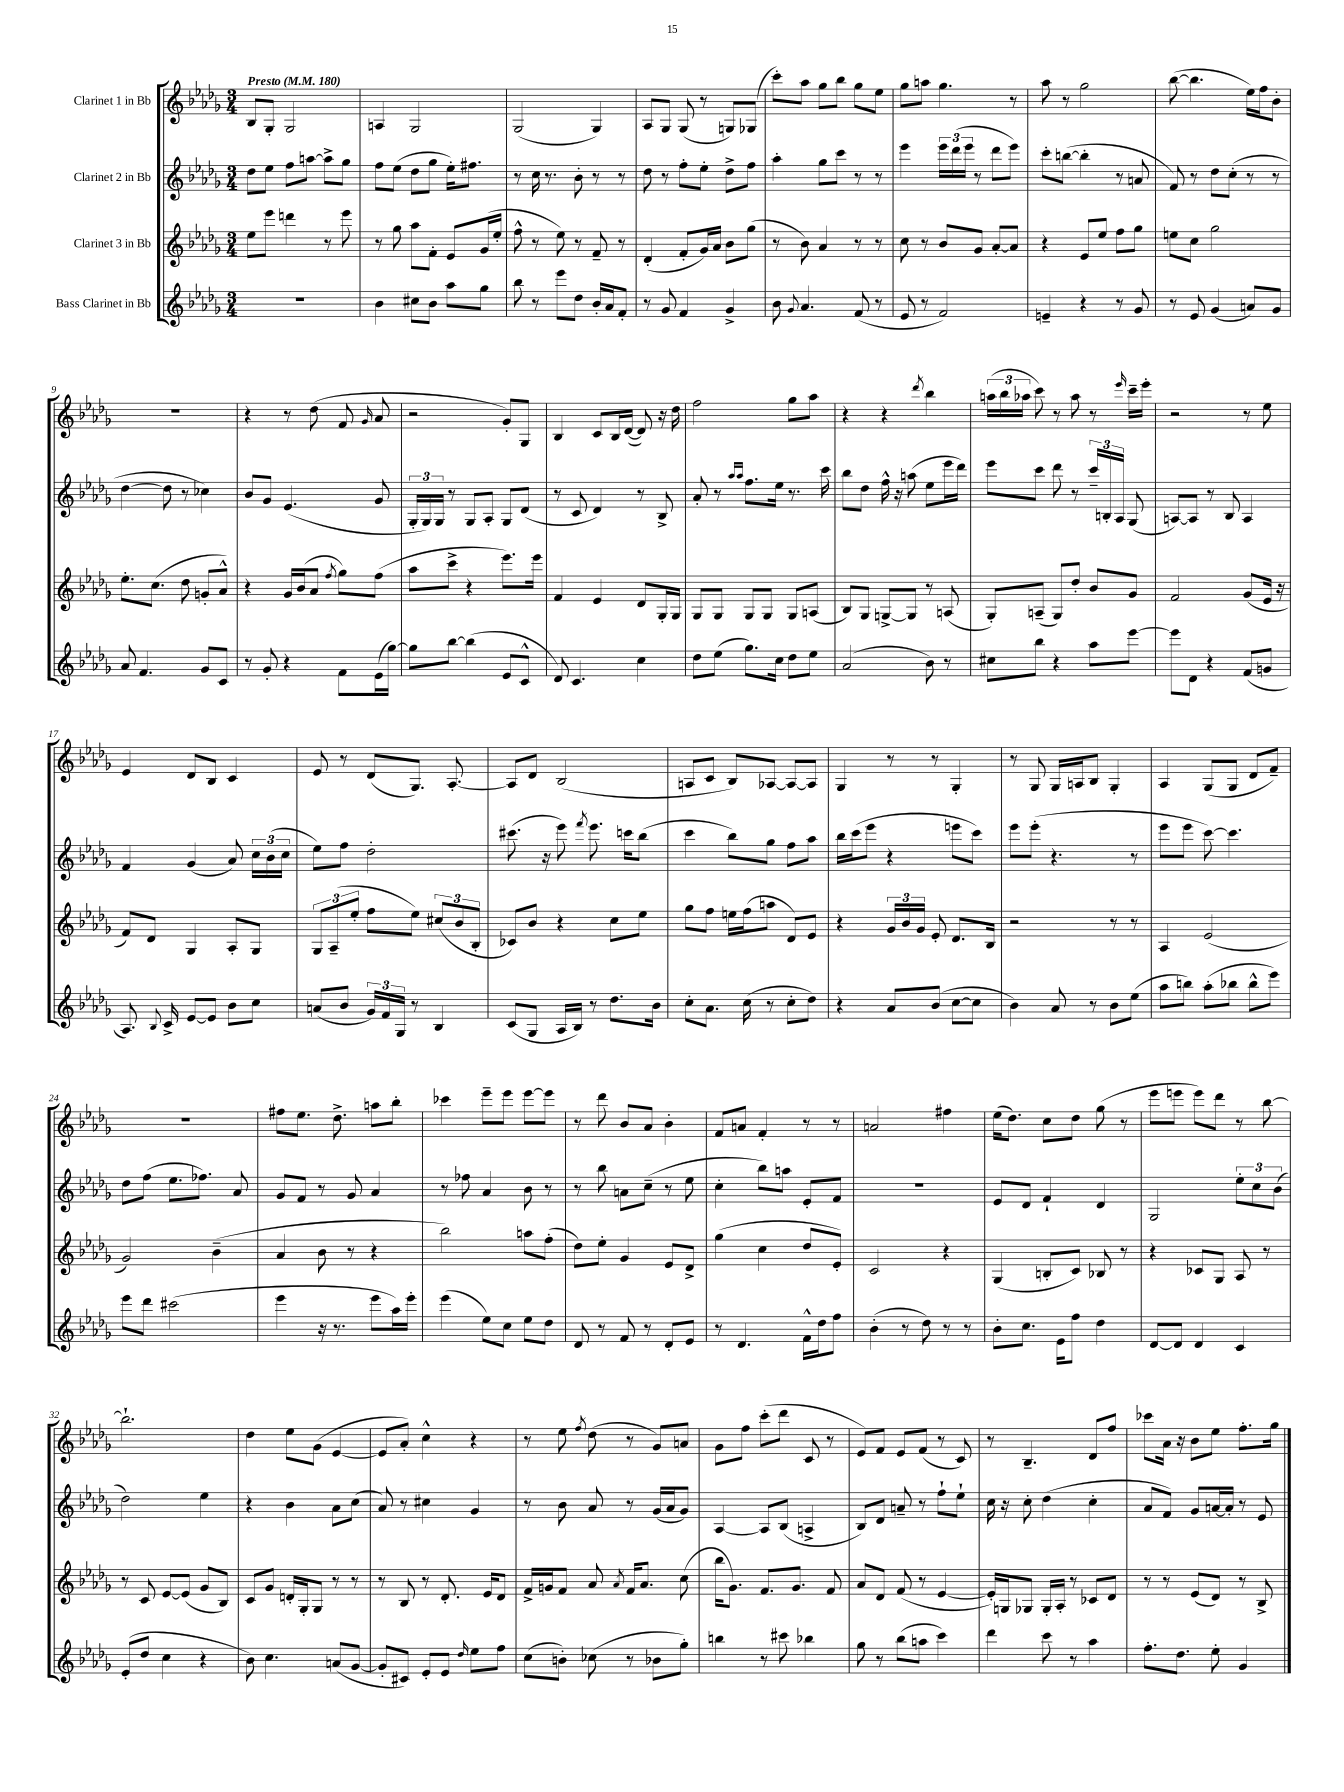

**kern	**kern	**kern	**kern
*part4	*part3	*part2	*part1
*staff4	*staff3	*staff2	*staff1
*I"Bass Clarinet in Bb	*I"Clarinet 3 in Bb	*I"Clarinet 2 in Bb	*I"Clarinet 1 in Bb
*clefG2	*clefG2	*clefG2	*clefG2
*k[b-e-a-d-g-]	*k[b-e-a-d-g-]	*k[b-e-a-d-g-]	*k[b-e-a-d-g-]
*M3/4	*M3/4	*M3/4	*M3/4
*MM180	*MM180	*MM180	*MM180
=1	=1	=1	=1
!	!	!	!LO:TX:a:B:t=Presto
2.r	8ee-\L	8dd-\L	8B-/L
.	8eee-\J	8ee-\J	8G-'/J
.	4dddn\	8ff\L	2G-/
.	.	[8aan\J	.
.	8r	8aa^\L]	.
.	8eee-\	8gg-\J	.
=2	=2	=2	=2
4b-\	8r	8ff\L	4An/
.	8gg-\	(8ee-\J	.
8cc#X\L	8aa-\L	8dd-\L	2G-/
8b-\J	8f'\J	8gg-\J	.
8aa-\L	8e-/L	16ee-'\KL)	.
.	.	8.ff#X\J	.
8gg-\J	(16g-/L	.	.
.	16ee-'/JJ	.	.
=3	=3	=3	=3
8bb-\	8ff^^\	8r	(2G-/
8r	8r	16cc\	.
.	.	8.r	.
8eee-\L	8ee-\)	.	.
8dd-\J	8r	8b-'\	.
16b-'/LL	8f~/	8r	4G-/)
16a-/J	.	.	.
8f'/J	8r	8r	.
=4	=4	=4	=4
8r	(4d-'/	8dd-\	8A-/L
8g-/	.	8r	8G-/J
4f/	8f'/L	8ff'\L	(8G-/
.	16g-/L)	8ee-'\J	8r
.	16a-/JJ	.	.
4g-^/	8b-\L	8dd-^\L	8Gn/L)
.	(8gg-\J	8ff\J	(8G-X/J
=5	=5	=5	=5
8b-\	8r	4aa-'\	8ccc'\L)
8qqg-/	.	.	.
4.a-/	8b-\)	.	8aa-\J
.	4a-/	8gg-\L	8gg-\L
.	.	8ccc\J	8bb-\J
(8f/	8r	8r	8gg-\L
8r	8r	8r	8ee-\J
=6	=6	=6	=6
8e-/	8cc\	4eee-\	8gg-\L
8r	8r	.	8aan\J
2f/)	8b-/L	24eee-\LL	4.gg-\
.	.	(24ddd-\	.
.	.	24eee-\JJ	.
.	8g-/J	8r	.
.	[8a-'/L	8ddd-\L	.
.	8a-/J]	8eee-\J)	8r
=7	=7	=7	=7
4en~/	4r	8ccc'\L	8aa-\
.	.	([8bbn\J	8r
4r	8e-/L	4bb'\]	2gg-\
.	8ee-/J	.	.
8r	8ff\L	8r	.
8g-/	8gg-\J	8an/	.
=8	=8	=8	=8
8r	8een\L	8f/)	([8bb-\
8e-/	8cc\J	8r	4.bb-\]
(4g-/	2gg-\	8dd-\L	.
.	.	(8cc'\J	.
8an/L)	.	8r	16ee-\LL)
.	.	.	16ff\J
8g-/J	.	8r	8b-'\J
!!LO:LB:g=z
=9	=9	=9	=9
8a-/	8.ee-'\L	[4dd-\	2.r
4.f/	.	.	.
.	(8.cc\J	.	.
.	.	8dd-\]	.
.	8dd-\	8r	.
8g-/L	8gn'/L	4cc-X\)	.
8c/J	8a-^^/J)	.	.
=10	=10	=10	=10
8r	4r	8b-/L	4r
8g-'/	.	8g-/J	.
4r	16g-/LL	(4.e-/	8r
.	(16b-/J	.	.
.	8a-/J	.	(8dd-\
.	8qff/	.	.
8f\L	8gg-\L)	.	8f/
.	.	.	16qqg-/
(16e-\L	(8ff\J	8g-/	8a-/
[16gg-\JJ)	.	.	.
=11	=11	=11	=11
8gg-\L]	8aa-\L	24G-'/LL	2r
.	.	24G-/)	.
.	.	24G-/JJ	.
[8bb-\J	8ccc^\J	8r	.
(4bb-\]	4r	8G-/L	.
.	.	8A-'/J	.
8e-/L	8.eee-\L)	8G-/L	8g-'/L)
8c^^/J	.	(8d-/J	8G-/J
.	16eee-\Jk	.	.
=12	=12	=12	=12
8d-/)	4f/	8r	4B-/
4.c/	.	8c/	.
.	4e-/	4d-/)	8c/L
.	.	.	16B-/L
.	.	.	([16d-/JJ
4cc\	8d-/L	8r	8d-/])
.	16G-'/L	8B-^/	16r
.	16G-/JJ	.	16dd-\
=13	=13	=13	=13
8dd-\L	8G-/L	8a-'/	2ff\
(8ee-\J	8G-/J	8r	.
.	.	16qqaa-/LL	.
.	.	16qqaa-/JJ	.
8.gg-\L)	8G-/L	8.ff\L	.
.	8G-/J	.	.
16cc\Jk	.	16ee-\Jk	.
8dd-\L	8G-/L	8.r	8gg-\L
8ee-\J	(8An/J	.	8aa-\J
.	.	16ccc\	.
=14	=14	=14	=14
(2a-/	8B-/L)	8bb-\L	4r
.	8G-/J	8dd-\J	.
.	[8Gn^/L	16ff^^\	4r
.	.	16r	.
.	8G/J]	(8aan\	.
.	.	.	8qddd-/
8b-\)	8r	8ee-\L	4bb-\
8r	(8An/	16eee-\L	.
.	.	16ddd-\JJ)	.
=15	=15	=15	=15
8cc#X\L	8G-'/L)	8eee-\L	(24aan\LL
.	.	.	24bb-\
.	.	.	24aa-X\JJ
8bb-\J	(8An~/J	8ccc\J	8ccc\)
4r	8G-/L)	8ddd-\	8r
.	8dd-'/J	8r	8aa-\
8aa-\L	8b-/L	24ccc~/LL	8r
.	.	24Bn'/	.
.	.	24A-/JJ	.
.	.	.	16qqeee-/
[8eee-\J	8g-/J	(8G-/	16ccc~\LL
.	.	.	16eee-'\JJ
=16	=16	=16	=16
8eee-\L]	2f/	[8An/L)	2r
8d-\J	.	8A/J]	.
4r	.	8r	.
.	.	8B-/	.
(8f/L	(8g-/L	4A/	8r
8gn/J	16e-/Jk	.	8ee-\
.	16r	.	.
!!LO:LB:g=z
=17	=17	=17	=17
8.A-/)	8f/L)	4f/	4e-/
.	8d-/J	.	.
8qqB-/	.	.	.
16c^/	.	.	.
[8e-/L	4G-/	(4g-/	8d-/L
8e-/J]	.	.	8B-/J
8b-\L	8A-'/L	8a-/)	4c/
8cc\J	8G-/J	24cc\LL	.
.	.	(24b-\	.
.	.	24cc\JJ	.
=18	=18	=18	=18
(8an/L	12G-/L	8ee-\L)	8e-/
.	(12A-~/	.	.
8b-/J	.	8ff\J	8r
.	12ee-'/J	.	.
24g-/LL)	8ff\L	2dd-'\	(8d-/L
24f/	.	.	.
24G-/JJ	.	.	.
8r	8ee-\J)	.	8.G-/J)
4B-/	(12cc#X/L	.	.
.	.	.	[8.A-'/
.	12b-/	.	.
.	12B-'/J	.	.
=19	=19	=19	=19
(8c/L	8c-X/L)	(8.ccc#X\	8A-/L]
8G-/J	8b-/J	.	8d-/J
.	.	16r	.
16A-/LL	4r	8eee-\)	(2B-/
16B-/JJ)	.	.	.
.	.	8qfff/	.
8r	.	8.eee-\	.
8.dd-\L	8cc\L	.	.
.	.	16cccn\KL	.
.	8ee-\J	(8bb-\J	.
16b-\Jk	.	.	.
=20	=20	=20	=20
8cc'\L	8gg-\L	4ccc\	8An/L
8.a-\J	8ff\J	.	8c/J
.	16een\LL	8bb-\L)	8B-/L)
(16cc\	(16ff\J	.	.
8r	8aan\J	8gg-\J	[8A-X/J
8cc'\L	8d-/L)	8ff\L	8A-/L_
8dd-\J)	8e-/J	8aa-\J	8A-/J]
=21	=21	=21	=21
4r	4r	16bb-\LL	4G-/
.	.	(16ccc\J	.
.	.	8eee-\J	.
8a-/L	24g-/LL	4r	8r
.	24b-/	.	.
.	24g-/JJ	.	.
(8b-/J	8e-'/	.	8r
[8cc\L	8.d-/L	8eeen\L	4G-'/
8cc\J]	.	8ccc\J)	.
.	16B-/Jk	.	.
=22	=22	=22	=22
4b-\)	2r	8eee-\L	8r
.	.	(8eee-'\J	8G-/
8a-/	.	4.r	16G-/LL
.	.	.	16An/J
8r	.	.	8B-/J
8b-\L	8r	.	4G-'/
(8ee-\J	8r	8r	.
=23	=23	=23	=23
8aa-\L	4A-/	8eee-\L	4A-/
8bbn\J)	.	8eee-\J	.
(8aa-'\L	(2e-/	[8ccc\)	(8G-/L
8bb-X\J	.	4.ccc\]	8G-/J
8bb-^^\L	.	.	8d-/L
8eee-\J)	.	.	8f~/J)
!!LO:LB:g=z
=24	=24	=24	=24
8eee-\L	2g-/)	8dd-\L	2.r
8ddd-\J	.	(8ff\J	.
(2ccc#X\	.	8.ee-\L	.
.	.	8.ff-X\J)	.
.	(4b-~\	.	.
.	.	8a-/	.
=25	=25	=25	=25
4eee-\	4a-/	8g-/L	8ff#X\L
.	.	8f/J	8.ee-\J
16r	8b-\	8r	.
8.r	.	.	8.dd-^\
.	8r	8g-/	.
8eee-\L	4r	4a-/	8aan\L
16aa-\L)	.	.	8bb-'\J
16eee-'\JJ	.	.	.
=26	=26	=26	=26
(4eee-\	2bb-\)	8r	4ccc-X\
.	.	8ff-X\	.
8ee-\L)	.	4a-/	8eee-~\L
8cc\J	.	.	8eee-\J
8ee-\L	8aan\L	8b-\	[8eee-\L
8dd-\J	(8ff'\J	8r	8eee-\J]
=27	=27	=27	=27
8d-/	8dd-\L)	8r	8r
8r	8ee-'\J	8bb-\	8ddd-\
8f/	4g-/	8an\L	8b-/L
8r	.	(8cc~\J	8a-/J
8d-'/L	8e-/L	8r	4b-'\
8e-/J	8d-^/J	8ee-\	.
=28	=28	=28	=28
8r	(4gg-\	4cc'\	8f/L
4.d-/	.	.	8an/J
.	4cc\	8bb-\L)	4f'/
.	.	8aan\J	.
16f^^\LL	8dd-/L	8e-'/L	8r
16dd-\J	.	.	.
8ff\J	8e-'/J)	8f/J	8r
=29	=29	=29	=29
(4b-'\	2c/	2.r	2an/
8r	.	.	.
8dd-\)	.	.	.
8r	4r	.	4ff#X\
8r	.	.	.
=30	=30	=30	=30
8b-'\L	(4G-/	8e-/L	(16ee-\KL
.	.	.	8.dd-\J)
8.cc\J	.	8d-/J	.
.	8Bn'/L	4f`/	8cc\L
16e-\KL	.	.	.
8ff\J	8c/J)	.	8dd-\J
4dd-\	8B-X/	4d-/	(8gg-\
.	8r	.	8r
=31	=31	=31	=31
[8d-/L	4r	2G-/	8eee-\L
8d-/J]	.	.	8eeen\J
4d-/	8c-X/L	.	8eee\L)
.	8G-/J	.	8ddd-\J
4c/	8A-/	12ee-'\L	8r
.	.	12cc\	.
.	8r	.	[8bb-\
.	.	(12b-\J	.
!!LO:LB:g=z
=32	=32	=32	=32
(8e-'/L	8r	2dd-\)	2.bb-`\]
8dd-/J	8c/	.	.
4cc\	[8e-/L	.	.
.	(8e-/J]	.	.
4r	8g-/L	4ee-\	.
.	8B-/J)	.	.
=33	=33	=33	=33
8b-\)	8c/L	4r	4dd-\
4.cc\	8g-/J	.	.
.	16dn'/LL	4b-\	8ee-\L
.	16G-'/J	.	.
.	8G-/J	.	(8g-\J
(8an/L	8r	8a-\L	[4e-/
[8g-/J	8r	(8cc\J	.
=34	=34	=34	=34
8g-'/L]	8r	8a-/)	8e-/L]
8c#X/J)	8B-/	8r	8a-'/J)
8e-'/L	8r	4cc#X\	4cc^^\
8e-/J	8.d-'/	.	.
16qqdd-/	.	.	.
8ee-\L	.	4g-/	4r
.	16e-/KL	.	.
8ff\J	8d-/J	.	.
=35	=35	=35	=35
(8cc\L	16f^/LL	8r	8r
.	16gn/J	.	.
8bn'\J)	8f/J	8b-\	8ee-\
.	.	.	8qff/
(8cc-X\	8a-/	8a-/	(8dd-\
.	8qa-/	.	.
8r	16f/KL	8r	8r
.	8.a-/J	.	.
8b-X\L	.	(16g-/LL	8g-/L)
.	.	16a-/J	.
8gg-'\J)	(8cc\	8g-/J)	8an/J
=36	=36	=36	=36
4bbn\	16bb-\KL	[4A-/	8g-\L
.	8.g-\J)	.	.
.	.	.	8ff\J
8r	8.f/L	8A-/L]	(8ccc'\L
8ccc#X\	.	(8B-/J	8ddd-\J
.	8.g-/J	.	.
4bb-X\	.	4An^/	8c/
.	8f/	.	8r
=37	=37	=37	=37
8gg-\	8a-/L	8B-/L)	8e-/L)
8r	8d-/J	8d-/J	8f/J
(8bb-\L	(8f/	8an~/	8e-/L
8aan\J	8r	8r	(8f/J
4ccc\)	[4e-/	8ff`\L	8r
.	.	8ee-`\J	8c/)
=38	=38	=38	=38
4ddd-\	16e-'/LL])	16cc\	8r
.	16Gn/J	16r	.
.	8G-X/J	8cc'\	4.B-~/
8ccc\	16G-'/LL	(4dd-\	.
.	16A-'/JJ	.	.
8r	8r	.	.
4aa-\	8c-X/L	4cc'\	8d-/L
.	8d-/J	.	8ff/J
=39	=39	=39	=39
8.ff'\L	8r	8a-/L	8ccc-X\L
.	8r	8f/J)	16a-\Jk
8.dd-\J	.	.	16r
.	(8e-/L	8g-/L	8b-\L
8ee-'\	8d-/J)	[16an/L	8ee-\J
.	.	16a'/JJ]	.
4g-/	8r	8r	8.ff'\L
.	8B-^/	8e-/	.
.	.	.	16gg-\Jk
==	==	==	==
*-	*-	*-	*-
